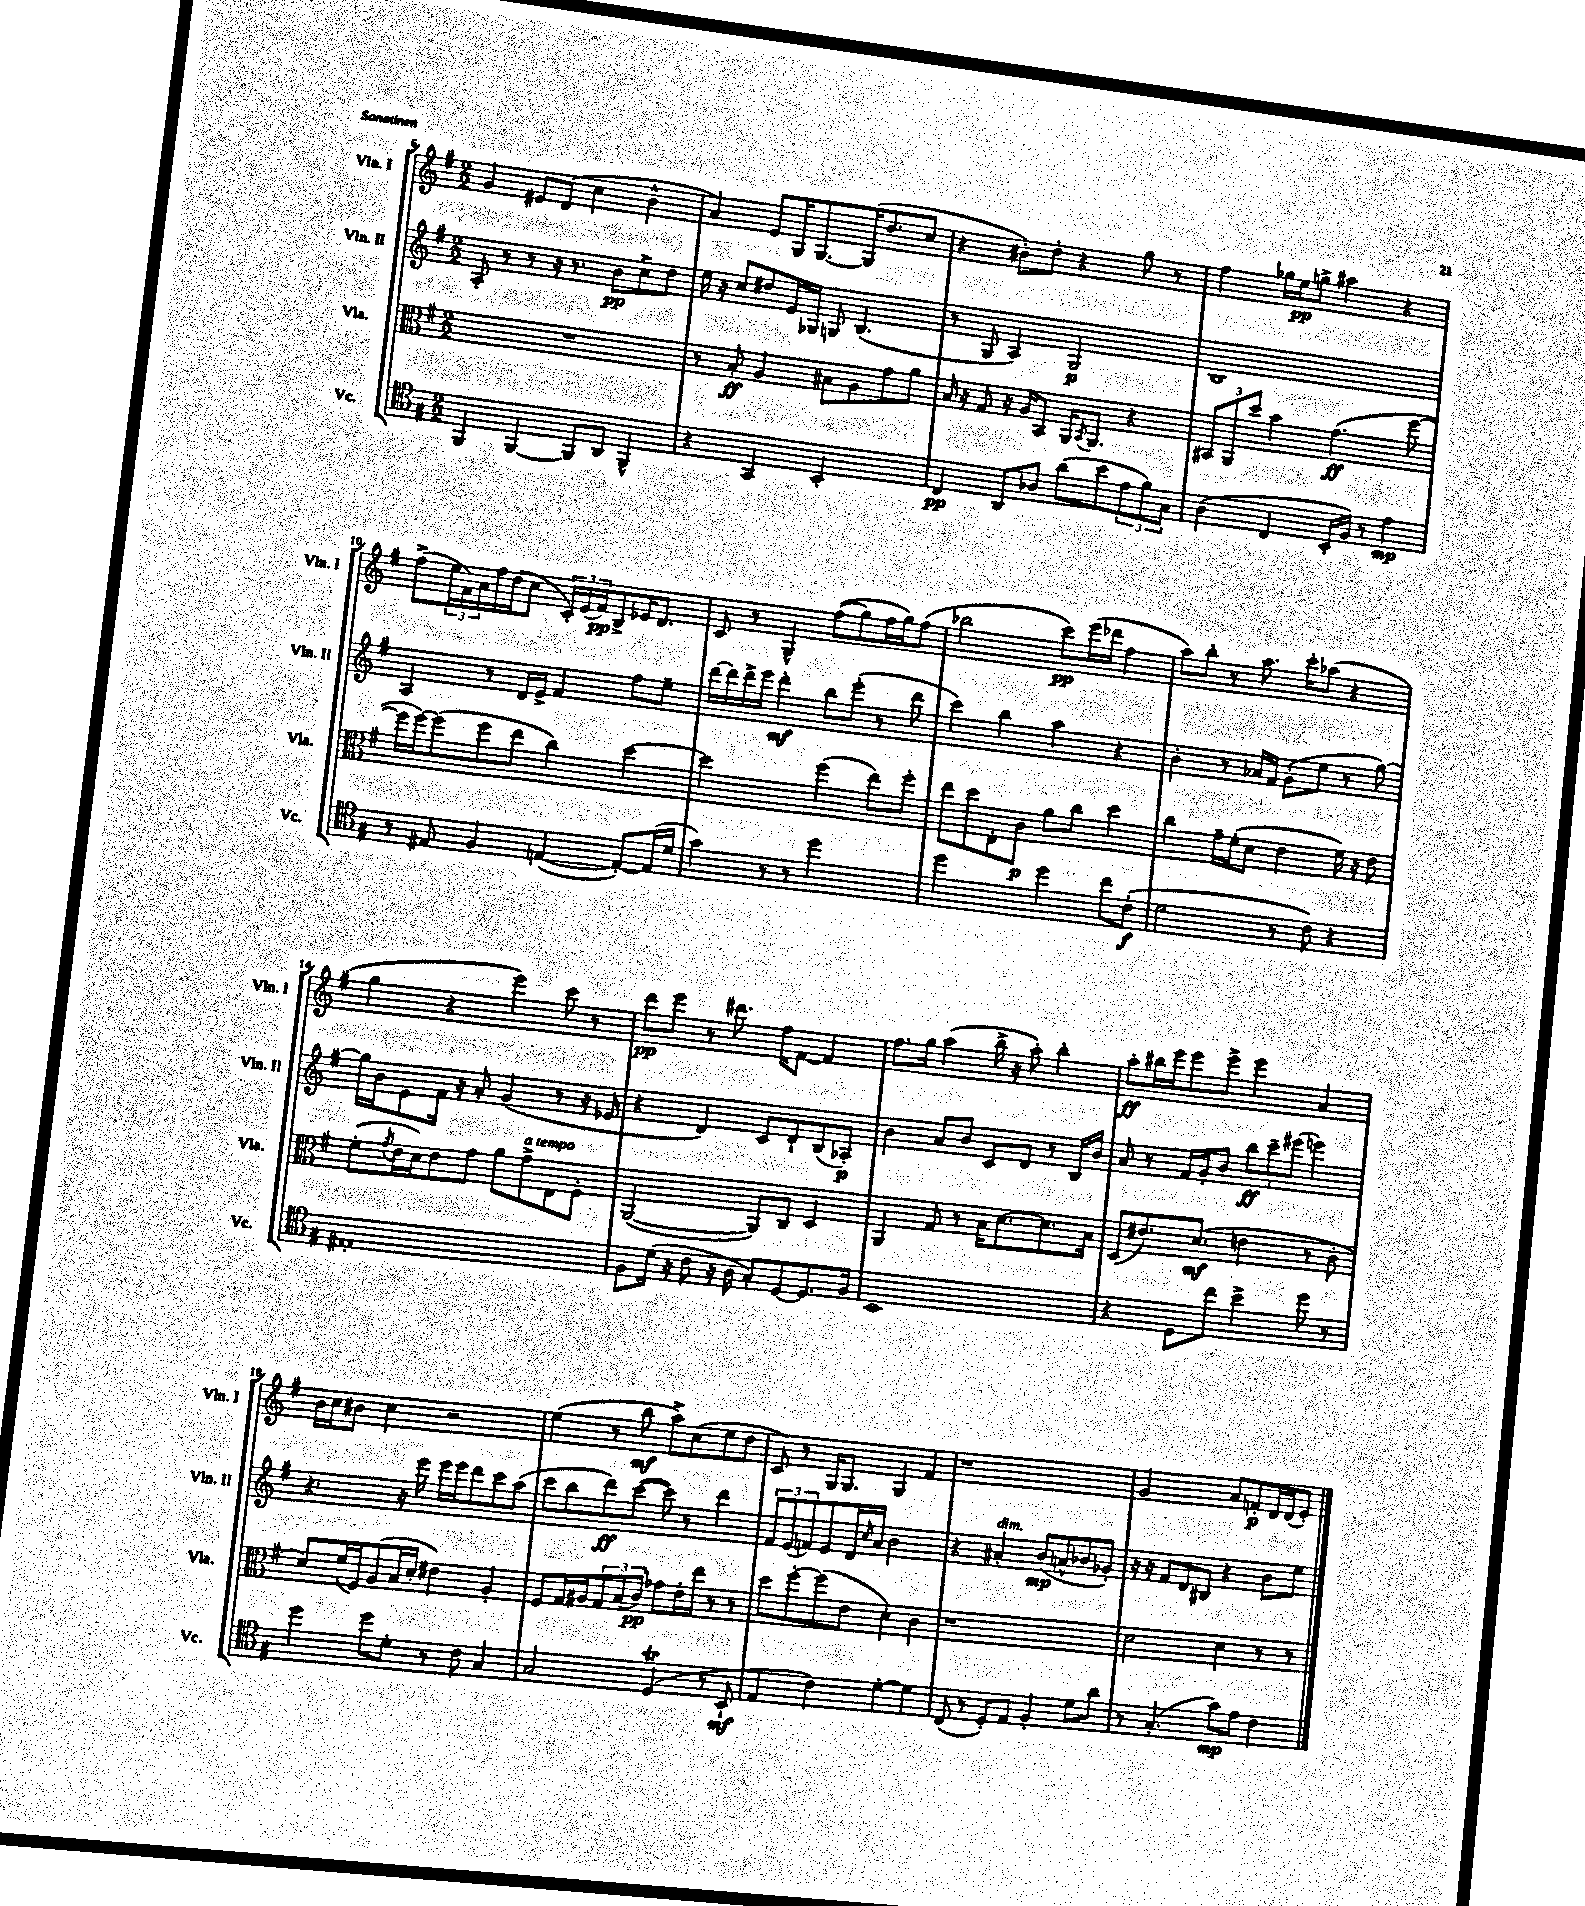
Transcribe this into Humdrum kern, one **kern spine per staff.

**kern	**dynam	**kern	**dynam	**kern	**dynam	**kern	**dynam
*part4	*part4	*part3	*part3	*part2	*part2	*part1	*part1
*staff4	*staff4	*staff3	*staff3	*staff2	*staff2	*staff1	*staff1
*I"Vc.	*	*I"Vla.	*	*I"Vln. II	*	*I"Vln. I	*
*I'Vc.	*	*I'Vla.	*	*I'Vln. II	*	*I'Vln. I	*
*clefC4	*	*clefC3	*	*clefG2	*	*clefG2	*
*k[f#]	*	*k[f#]	*	*k[f#]	*	*k[f#]	*
*M2/2	*	*M2/2	*	*M2/2	*	*M2/2	*
=6	=6	=6	=6	=6	=6	=6	=6
4FF#/	.	1r	.	8A'/	.	4g/	.
.	.	.	.	8r	.	.	.
[4FF#/	.	.	.	8r	.	8e#X/L	.
.	.	.	.	16r	.	(8d/J	.
.	.	.	.	8.r	.	.	.
8FF#/L]	.	.	.	.	.	4cc\	.
8AA/J	.	.	.	8b\L	pp	.	.
4FF#^^/	.	.	.	8cc^\	.	4b^^\	.
.	.	.	.	8dd\J	.	.	.
=7	=7	=7	=7	=7	=7	=7	=7
4r	.	8r	.	16ee\	.	4a/)	.
.	.	.	.	16r	.	.	.
.	.	8B'/	ff	8cc/L	.	.	.
4GG/	.	4A/	.	8dd#X/	.	8e/L	.
.	.	.	.	16e/L	.	16G/K	.
.	.	.	.	16G-X/JJ	.	[8.G/	.
2BB'/	.	8B#X\L	.	8Gn/	.	.	.
.	.	8A\	.	(4.B/	.	(16G/K]	.
.	.	.	.	.	.	8.dd/	.
.	.	8g\	.	.	.	.	.
.	.	8a\J	.	.	.	8cc/J	.
=8	=8	=8	=8	=8	=8	=8	=8
4C/	pp	16B/	.	8r	.	4r	.
.	.	16r	.	.	.	.	.
.	.	8G/	.	8G/	.	.	.
8AA/L	.	16r	.	4A/)	.	8b#X'\L)	.
.	.	16A/KL	.	.	.	.	.
8A-X/J	.	8BB/J	.	.	.	8dd'\J	.
(8a\L	.	16AA/KL	.	2G/	p	4r	.
.	.	8qBB/	.	.	.	.	.
.	.	8.AA/J	.	.	.	.	.
8b\	.	.	.	.	.	.	.
12e\	.	4r	.	.	.	8gg\	.
12f#\)	.	.	.	.	.	.	.
.	.	.	.	.	.	8r	.
12G\J	.	.	.	.	.	.	.
=9	=9	=9	=9	=9	=9	=9	=9
(4A\	.	12BB#X/L	.	1B	.	4ff#\	.
.	.	12AA/	.	.	.	.	.
.	.	12dd/J	.	.	.	.	.
4C/	.	4b\	.	.	.	16gg-X\LL	.
.	.	.	.	.	.	16ee\J	pp
.	.	.	.	.	.	8ggn^\J	.
16BB'/LL	.	(4.g\	ff	.	.	4aa#X\	.
16F#/JJ)	.	.	.	.	.	.	.
8r	.	.	.	.	.	.	.
4e\	mp	.	.	.	.	4r	.
.	.	[8ff#\	.	.	.	.	.
!!LO:LB:g=z
=10	=10	=10	=10	=10	=10	=10	=10
8r	.	16ff#\LL]	.	4A/	.	(8ff#^\L	.
.	.	[16ff#\J)	.	.	.	.	.
8E#X/	.	(8ff#\]	.	.	.	24ee\L	.
.	.	.	.	.	.	24f#\)	.
.	.	.	.	.	.	24a\	.
4F#/	.	8ff#\	.	8r	.	16ff#\	.
.	.	.	.	.	.	(16dd\J	.
.	.	8ee\J	.	16d/LL	.	8cc\J	.
.	.	.	.	16e^/JJ	.	.	.
([4En/	.	4cc\)	.	4f#/	.	24c'/LL)	.
.	.	.	.	.	.	(24e/	.
.	.	.	.	.	.	24f#/J)	pp
.	.	.	.	.	.	8B^/	.
8E'/L_)	.	[4dd\	.	8ff#\L	.	16e-X/K	.
.	.	.	.	.	.	8.d/J	.
(16E/L]	.	.	.	8ee~\J	.	.	.
16d/JJ	.	.	.	.	.	.	.
=11	=11	=11	=11	=11	=11	=11	=11
4g\)	.	2dd\]	.	[16ddd\LL	.	8c/	.
.	.	.	.	16ddd\]	.	.	.
.	.	.	.	16ddd^\	.	8r	.
.	.	.	.	16eee\JJ	.	.	.
8r	.	.	.	4ddd'\	mf	4G^^/	.
8r	.	.	.	.	.	.	.
2dd\	.	(4ff#\	.	8bb\L	.	((8ff#\L	.
.	.	.	.	(8eee'\J	.	8gg\)	.
.	.	8ee\L)	.	8r	.	16ff#\L	.
.	.	.	.	.	.	16gg\J)	.
.	.	8ff#'\J	.	8ddd\	.	(8ff#\J	.
=12	=12	=12	=12	=12	=12	=12	=12
2dd\	.	8ee\L	.	4ccc\)	.	2bb-X\	.
.	.	8dd\	.	.	.	.	.
.	.	8E'\	.	4bb\	.	.	.
.	.	8c\J	p	.	.	.	.
4dd\	.	8a\L	.	4aa\	.	8ccc\L)	pp
.	.	8cc\J	.	.	.	(16eee\L	.
.	.	.	.	.	.	16ddd-X\JJ	.
8cc\L	.	4dd\	.	4r	.	4ff#\	.
(8c'\J	f	.	.	.	.	.	.
=13	=13	=13	=13	=13	=13	=13	=13
2d\	.	4cc\	.	4b'\	.	8aa\L)	.
.	.	.	.	.	.	8bb'\J	.
.	.	16g~\LL	.	8r	.	8r	.
.	.	(16f#'\J	.	.	.	.	.
.	.	8d\J	.	16a-X/LL	.	8.aa\	.
.	.	.	.	16f#/JJ	.	.	.
8r	.	4e\	.	(8g'\L	.	.	.
.	.	.	.	.	.	16ccc'\KL	.
8c\)	.	.	.	8ee\J	.	(8aa-X\J	.
4r	.	16f#\)	.	8r	.	4r	.
.	.	16r	.	.	.	.	.
.	.	8e\	.	[8gg\)	.	.	.
!!LO:LB:g=z
=14	=14	=14	=14	=14	=14	=14	=14
1E#X'	.	(8f#'\L	.	16gg\LL]	.	4gg\	.
.	.	.	.	16b\J	.	.	.
.	.	8qg/	.	.	.	.	.
.	.	16e\L	.	8e\	.	.	.
.	.	16d\J)	.	.	.	.	.
.	.	8e\	.	16f#\Jk	.	4r	.
.	.	.	.	16r	.	.	.
.	.	8g\J	.	8a'/	.	.	.
.	.	8a\L	.	(4g/	.	4eee\)	.
!	!	!LO:TX:a:i:t=a tempo	!	!	!	!	!
.	.	8g^\	.	.	.	.	.
.	.	8E\	.	8r	.	8ccc\	.
.	.	8F#'\J	.	16r	.	8r	.
.	.	.	.	16e-X/	.	.	.
=15	=15	=15	=15	=15	=15	=15	=15
8F#\L	.	([2AA/	.	4r	.	8ddd\L	pp
(16d\Jk	.	.	.	.	.	8eee\J	.
16r	.	.	.	.	.	.	.
8c\	.	.	.	4d/)	.	8r	.
16r	.	.	.	.	.	8.ddd#X\	.
16A\	.	.	.	.	.	.	.
8G'/L)	.	8AA/L])	.	8c/L	.	.	.
.	.	.	.	.	.	16ff#\KL	.
[8D/	.	8C/J	.	8d`/	.	[8f#\J	.
8.D/]	.	4D/	.	(8B/	.	4f#/]	.
.	.	.	.	8A-X'/J)	p	.	.
16F#/Jk	.	.	.	.	.	.	.
=16	=16	=16	=16	=16	=16	=16	=16
1BB	.	4AA/	.	4b\	.	8.ff#\L	.
.	.	.	.	.	.	16gg\Jk	.
.	.	8G/	.	8a/L	.	(4aa\	.
.	.	8r	.	8b/J	.	.	.
.	.	16B\KL	.	8c/L	.	16bb^\	.
.	.	[8.d\	.	.	.	16r	.
.	.	.	.	8d/J	.	8aa'\)	.
.	.	8.d\]	.	8r	.	4bb'\	.
.	.	.	.	16B/LL	.	.	.
.	.	16B\Jk	.	16b/JJ	.	.	.
=17	=17	=17	=17	=17	=17	=17	=17
4r	.	(8D/L	.	8a/	.	8aa'\L	ff
.	.	8.e#X/)	.	8r	.	16bb#X\L	.
.	.	.	.	.	.	16eee\J	.
8D\L	.	.	.	16f#/LL	.	8eee\	.
.	.	(8.d/J	mf	16g'/J	.	.	.
8cc\J	.	.	.	8b/J	.	8eee^\J	.
4b^\	.	4en\	.	12bb\L	ff	4eee\	.
.	.	.	.	12ccc~\	.	.	.
.	.	.	.	(12eee#X\J	.	.	.
8dd\	.	8r	.	4eeen\)	.	4a/	.
8r	.	8c'\	.	.	.	.	.
!!LO:LB:g=z
=18	=18	=18	=18	=18	=18	=18	=18
4dd\	.	8d/L)	.	4.r	.	16b\LL	.
.	.	.	.	.	.	16cc\J	.
.	.	(16f#/L	.	.	.	8b#X\J	.
.	.	16F#/J)	.	.	.	.	.
8dd\L	.	(8A/	.	.	.	4cc\	.
8d'\J	.	16B/L	.	16r	.	.	.
.	.	16d'/JJ	.	16eee\	.	.	.
8r	.	4e#X\)	.	16eee\LL	.	2r	.
.	.	.	.	16eee\J	.	.	.
8c\	.	.	.	8ddd\	.	.	.
4G/	.	4A'/	.	8ccc\	.	.	.
.	.	.	.	(8aa\J	.	.	.
=19	=19	=19	=19	=19	=19	=19	=19
2G/	.	8F#/L	.	8ccc\L	.	(4ee\	.
.	.	16G/L	.	8bb\	.	.	.
.	.	16A#X/J	.	.	.	.	.
.	.	12G/	.	8ddd\)	ff	8r	.
.	.	(12B/	.	.	.	.	.
.	.	.	.	([8ccc\J	.	8bb\	mf
.	.	12c/J)	pp	.	.	.	.
(4DT/	.	8g-X\L	.	8ccc\])	.	8aa^\L)	.
.	.	16e'\L	.	8r	.	(8cc\	.
.	.	16ee\JJ	.	.	.	.	.
8r	.	8r	.	4ddd\	.	8ee\	.
8BB`/	mf	8r	.	.	.	8dd\J	.
=20	=20	=20	=20	=20	=20	=20	=20
4E/	.	8dd\L	.	12f#/L	.	8c/)	.
.	.	.	.	(12e/	.	.	.
.	.	[8ff#'\	.	.	.	8r	.
.	.	.	.	12fn/)	.	.	.
4c\)	.	(8ff#\]	.	8e/	.	16G/KL	.
.	.	.	.	.	.	8.G/J	.
.	.	8e\J	.	16d/L	.	.	.
.	.	.	.	16qqcc/	.	.	.
.	.	.	.	16a/JJ	.	.	.
[4d'\	.	4d'\)	.	2b\	.	4G/	.
4d\]	.	4c\	.	.	.	4f#/	.
=21	=21	=21	=21	=21	=21	=21	=21
(8C/	.	1r	.	4r	.	1r	.
8r	.	.	.	.	.	.	.
!	!	!	!	!LO:TX:a:i:t=dim.	!	!	!
8D'/L)	.	.	.	4a#X'/	.	.	.
8E/J	.	.	.	.	.	.	.
4F#'/	.	.	.	(8b/L	mp	.	.
.	.	.	.	8an^^/	.	.	.
8d\L	.	.	.	8b-X/	.	.	.
8a\J	.	.	.	8g-X'/J)	.	.	.
=22	=22	=22	=22	=22	=22	=22	=22
8r	.	2d\	.	16r	.	2g/	.
.	.	.	.	16r	.	.	.
(4.G'/	.	.	.	8f#/L	.	.	.
.	.	.	.	8d/	.	.	.
.	.	.	.	8B#X/J	.	.	.
8g\L)	mp	4d\	.	4r	.	8a/L	.
8e\J	.	.	.	.	.	8fn'/	p
4c\	.	8r	.	8b\L	.	16d/L	.
.	.	.	.	.	.	(16d/J	.
.	.	8r	.	8ee\J	.	8e'/J)	.
==	==	==	==	==	==	==	==
*-	*-	*-	*-	*-	*-	*-	*-
